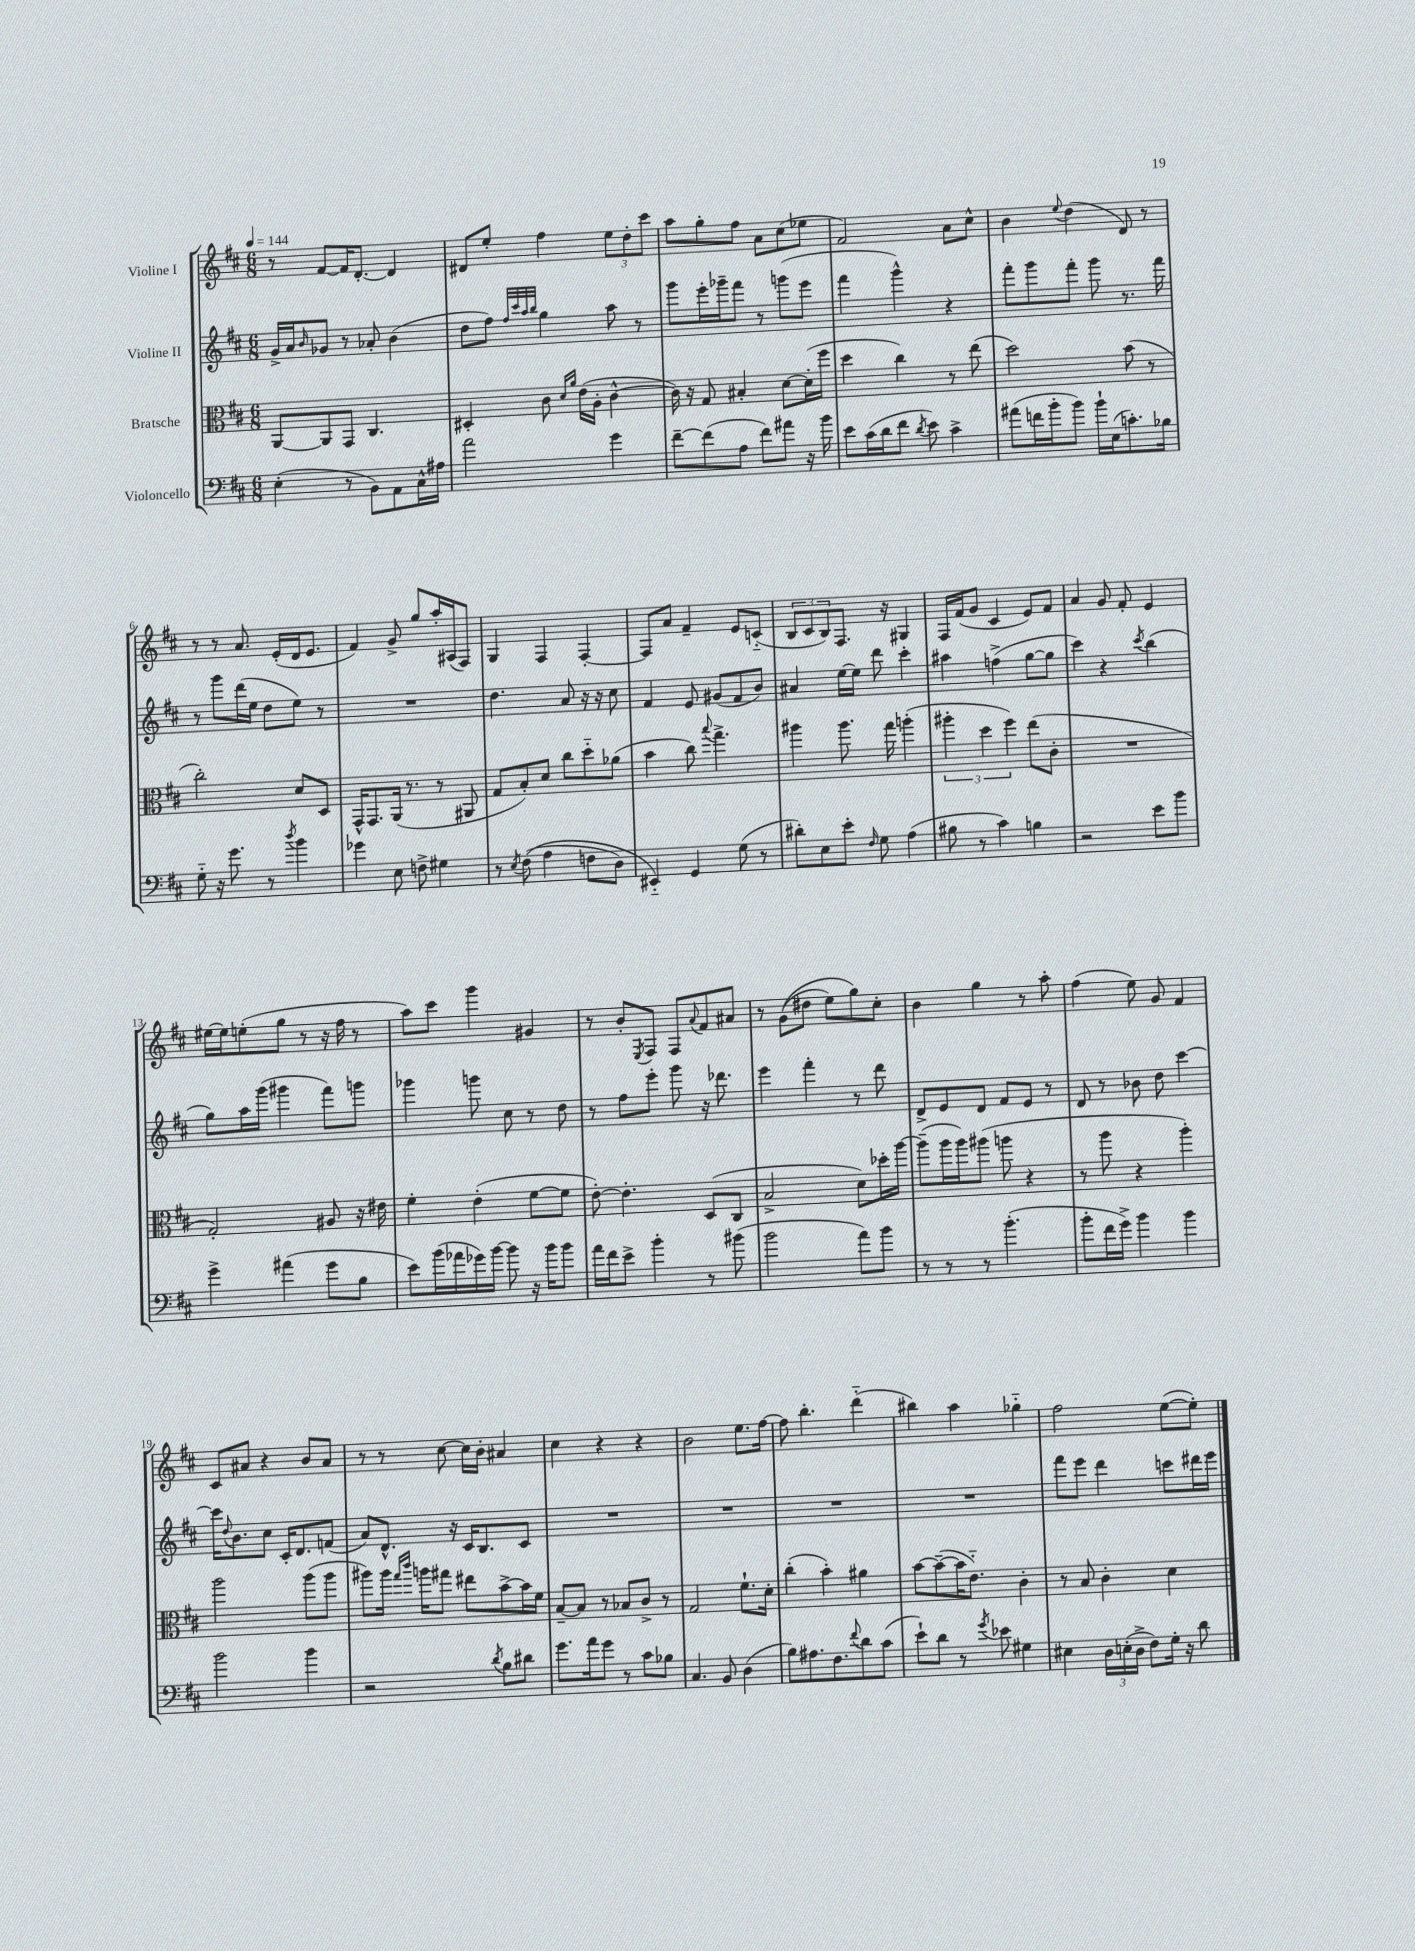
<<
\new StaffGroup <<
\new Staff = "s0" \with { instrumentName = "Violine I" } {
    \clef treble \key d \major \numericTimeSignature \time 6/8 \tempo 4 = 144
    r8 fis'8~ fis'16 d'8.~-. d'4 |
    dis'8 e''8-. fis''4 \tuplet 3/2 { e''8 d''8-. cis'''8 } |
    a''8 g''8-. fis''8 a'8 cis''8( ees''8 |
    fis'2) a'8 cis''8-^ |
    b'4 \appoggiatura { e''8 } d''4( d'8) r8 |
    r8 r8 a'8. e'16-.( d'16 e'8. |
    fis'4) g'8-> g''8 a''16-. ais16( fis8) |
    g4 fis4 fis4~-. |
    fis8 a'8 fis'4-- e'8 c'8-_( |
    \tuplet 3/2 { b8 cis'8 b8) } fis8. r16 gis4 |
    fis16 fis'16( g'8 cis'4 e'8) fis'8 |
    a'4 g'8 fis'8-. e'4 |
    eis''16~ eis''16 e''8-.( g''8 r8 r16 fis''16 r8 |
    a''8) cis'''8 g'''4 gis'4 |
    r8 b'8-. \acciaccatura { e8 } fis8 fis8 \appoggiatura { a'8 } fis'8 ais'8 |
    r8 g'8(\( dis''8 e''8) g''8\) cis''8-. |
    b'4 g''4 r8 a''8-. |
    fis''4( e''8) g'8 fis'4 |
    cis'8 ais'8 r4 b'8 ais'8 |
    r8 r8 cis''8~ cis''16 b'16-. ais'4 |
    cis''4 r4 r4 |
    b'2 e''8. fis''16~ |
    fis''8 b''4.-. d'''4-_( |
    bis''4) a''4 ges''4-_ |
    fis''2 e''8~( e''8-.) \bar "|." |
}
\new Staff = "s1" \with { instrumentName = "Violine II" } {
    \clef treble \key d \major \numericTimeSignature \time 6/8
    g'16-> a'16 \grace { b'16 } ges'8 r8 aes'8-. b'4( |
    d''8 fis''8) \grace { fis''32 cis'''32 a''32 b''32 } g''4 a''8 r8 |
    g'''8 e'''16-. ges'''16-- fis'''8 r8 g'''8( e'''8 |
    fis'''4 g'''4-^) r4 |
    fis'''8-. g'''8 fis'''8-. g'''8 r8. fis'''16 |
    r8 g'''8 d'''16( e''16 d''8 e''8) r8 |
    R2. |
    d''4. a'8 r16 r16 cis''8 |
    fis'4 e'8 gis'8( fis'8 b'8) |
    ais'4 e''16~ e''16 d'''8 cis'''4-. |
    ais''4 f''4->( g''8~ g''8 |
    cis'''4) r4 \acciaccatura { cis'''8 } b''4( |
    g''8) a''16 g'''16( gis'''4 fis'''8) g'''8 |
    ges'''4 g'''8 cis''8 r8 d''8 |
    r8 fis''8 e'''8-. g'''8 r16 des'''8. |
    e'''4 fis'''4-. r8 d'''8 |
    d'8-> e'8 d'8 fis'8 e'8 r8 |
    d'8 r8 bes'8 d''8 cis'''4~ |
    cis'''16 \appoggiatura { d''8 } b'8. cis''8 cis'16-. d'8. f'8( |
    a'8) d'8.-^ r16 cis'16 b8. cis'8 |
    R2. |
    R2. |
    R2. |
    R2. |
    fis'''8 e'''8 d'''4 c'''8 dis'''16 e'''16 \bar "|." |
}
\new Staff = "s2" \with { instrumentName = "Bratsche" } {
    \clef alto \key d \major \numericTimeSignature \time 6/8
    a,8~ a,8 g,8 cis4. |
    dis4-. cis'8 \grace { d'16 a'16 } e'16( a16-. cis'4~-^ |
    cis'16) r16 g8 bis4-. d'8~ d'16-.( fis''16 |
    d''4 cis''4) r8 e''8( |
    d''2) b'8( r8 |
    cis''2-.) d'8 d8 |
    g,16-^ g,8. a,16( r8. r8 ais,8 |
    g8 b8-.) d'8 cis''8 d''8-_ aes'8( |
    b'4 cis''8) \appoggiatura { b''8 } g''4.-> |
    ais''4 ais''8. g''16 a''4-.( |
    \tuplet 3/2 { ais''4-. d''4 fis''4) } e''8( cis'8-. |
    R2. |
    g2-.) ais8 r16 eis'16 |
    fis'4-. e'4-.( fis'8~ fis'8 |
    e'8~-.) e'4.-. d8( cis8 |
    b2-> d'8) des''16-. a''16~ |
    a''8--( a''16 a''16) ais''8( a''8 r4 |
    r8 a''8 r4 a''4-.) |
    a''2 a''8( a''8 |
    ais''8) ais''16 \grace { g''16 cis'''16 } a''16 gis''8 eis''8 b'8~-> b'16 fis'16 |
    b8~-- b8 r8 bes8 cis'8-> r8 |
    g2 fis'8.-! d'16-. |
    cis''4-.( b'4-.) ais'4 |
    b'8~ b'8~--( b'16 e'8.-_) cis'4-. |
    r8 b8 cis'4-. d'4 \bar "|." |
}
\new Staff = "s3" \with { instrumentName = "Violoncello" } {
    \clef bass \key d \major \numericTimeSignature \time 6/8
    e4-.( r8 b,8) a,8 cis16-^ ais16 |
    a'2 g'4 |
    fis'8~-- fis'8( a8 fis'8) ais'8 r16 b'16 |
    e'8 cis'16( d'16 fis'8 \acciaccatura { d'8 } e'8) cis'4-> |
    ais'8( f'16 b'16-. b'8) b'16-! e16( c'8.-.) bes16 |
    g8-_ r16 g'8. r8 \acciaccatura { d''8 } b'4 |
    ges'4 e8 f8-> gis4 |
    r8 \acciaccatura { e8 } fis8(\( a4 f8 d8) |
    eis,4-_\) g,4 g8( r8 |
    dis'8-.) e8 e'8-. \grace { fis16 } g8 a4( |
    bis8 r8 cis'4) b4 |
    r2 e'8 b'8 |
    g'4-> ais'4( g'8 b8 |
    e'8) b'16( aes'16 ges'16) b'16~ b'8 r16 b'16 b'8 |
    a'16 fis'16 e'8-> b'4-. r8 bis'8( |
    b'2 a'8) b'8 |
    r8 r8 r8 b'4.-.( |
    b'8-. fis'16 g'16->) b'4 b'4 |
    b'2 b'4 |
    r2 \acciaccatura { d'8 } b8 dis'8 |
    g'8. a'16 g'8 r8 cis'8 bes8 |
    cis4. b,8 d4( |
    b8) ais8. fis8. \appoggiatura { fis'8 } d'8 cis'8( |
    e'8-!) d'8 r8 \acciaccatura { g'8 } ees'8 gis4 |
    eis4 \tuplet 3/2 { d16 e16-.( d16-> } fis8) g16-. r16 d'8 \bar "|." |
}
>>
>>
